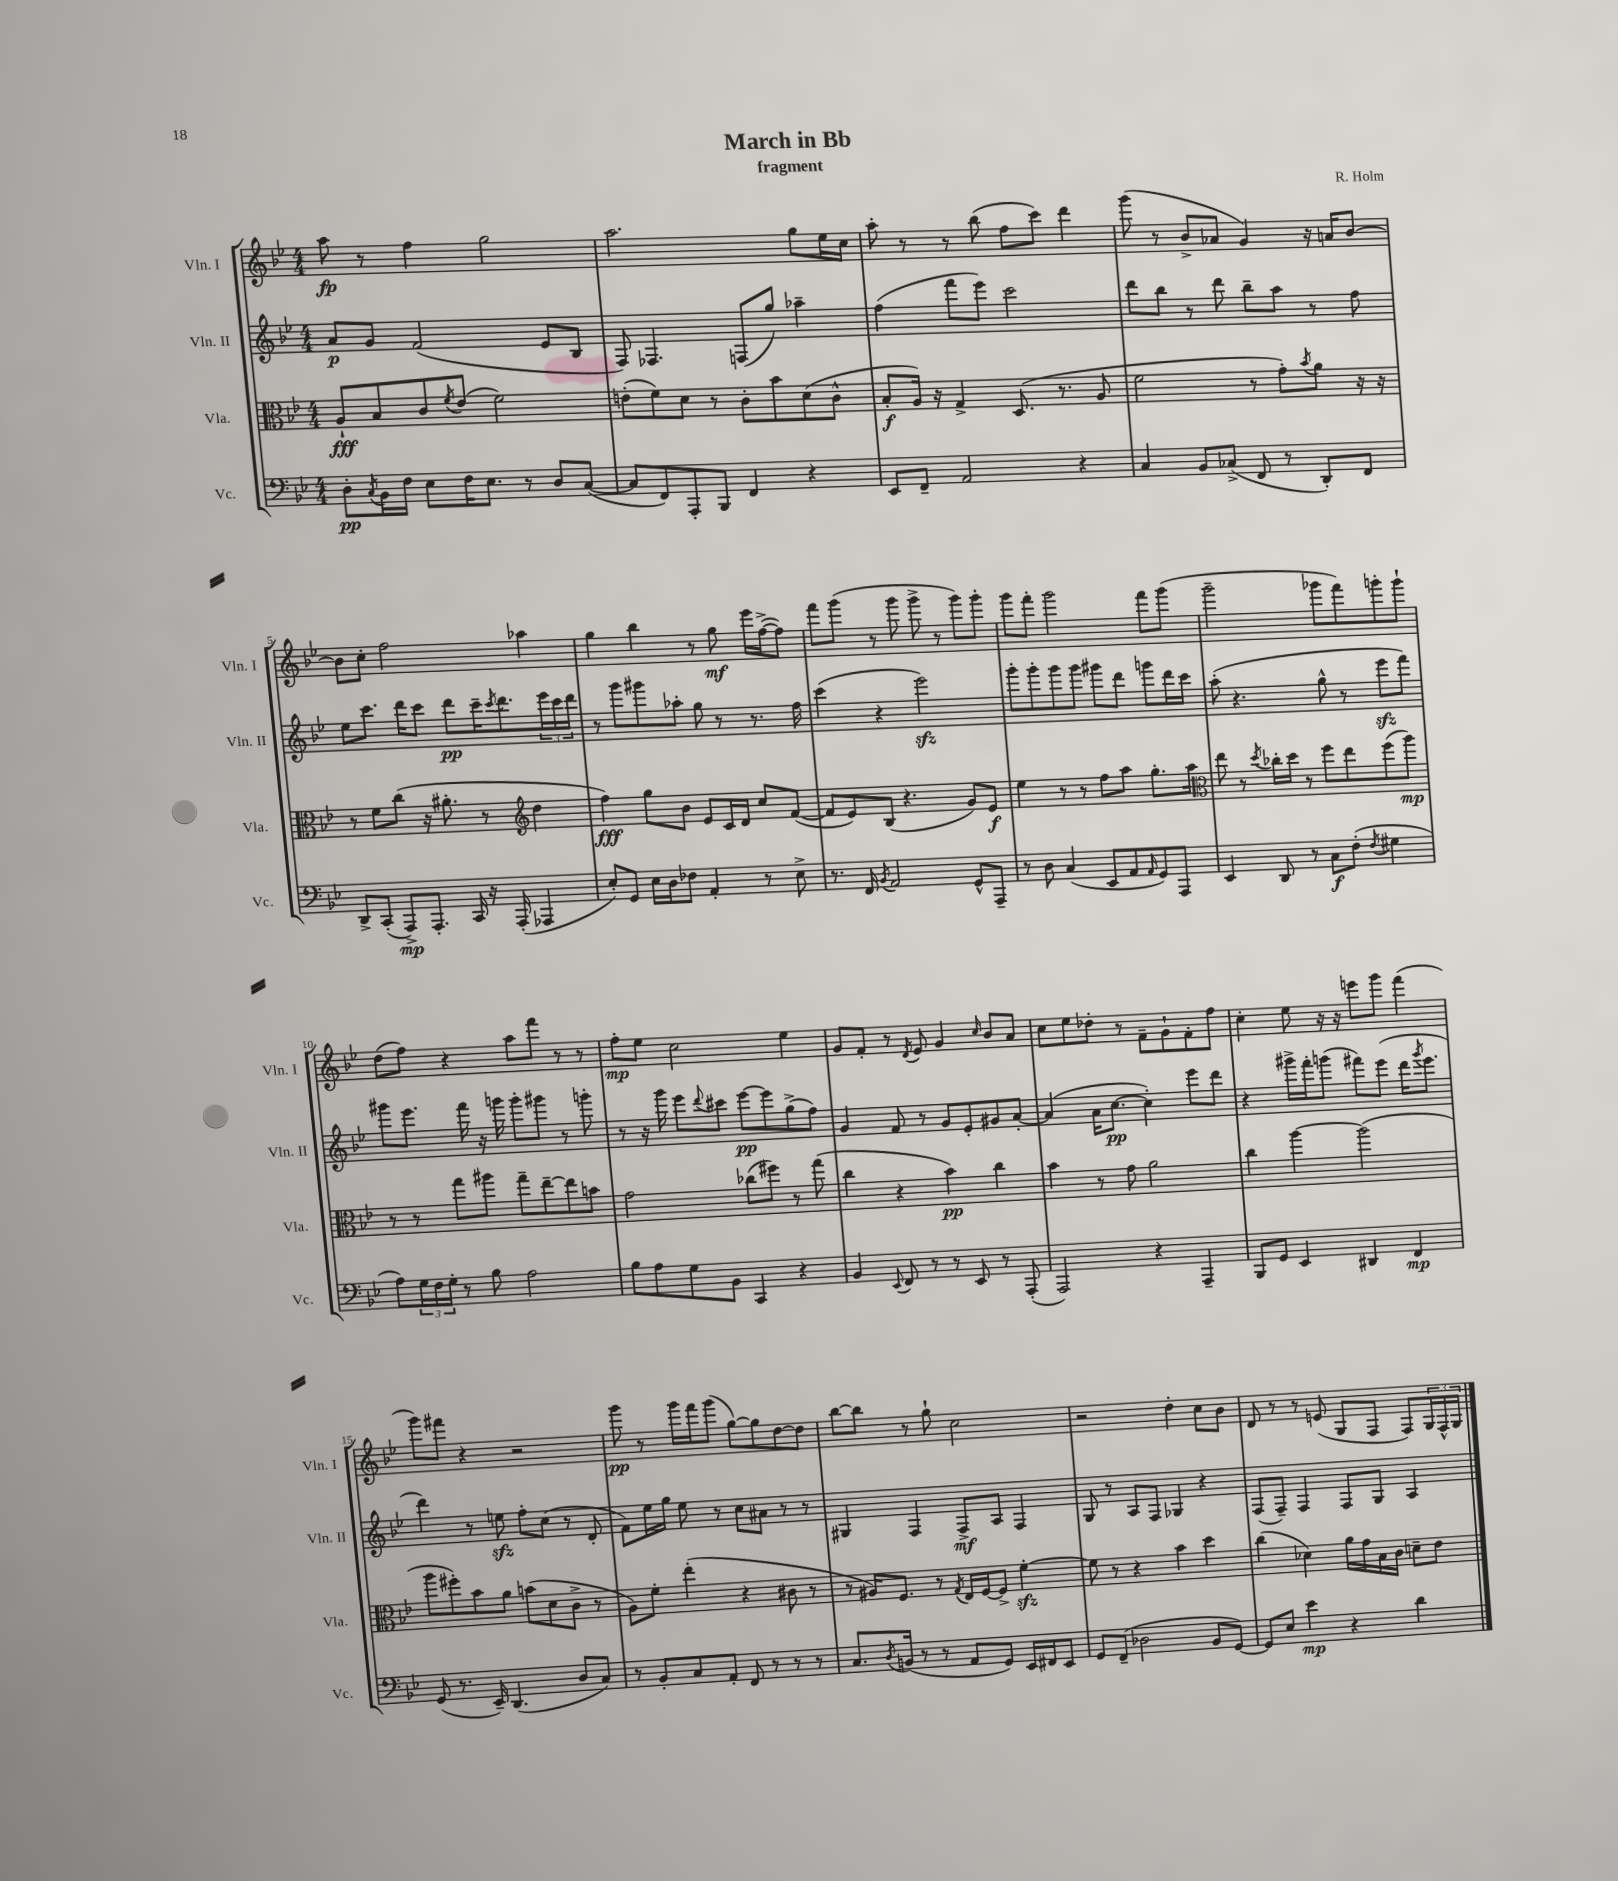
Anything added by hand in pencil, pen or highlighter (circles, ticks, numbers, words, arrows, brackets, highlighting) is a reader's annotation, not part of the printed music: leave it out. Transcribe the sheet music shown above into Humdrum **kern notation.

**kern	**dynam	**kern	**dynam	**kern	**dynam	**kern	**dynam
*part4	*part4	*part3	*part3	*part2	*part2	*part1	*part1
*staff4	*staff4	*staff3	*staff3	*staff2	*staff2	*staff1	*staff1
*I"Vc.	*	*I"Vla.	*	*I"Vln. II	*	*I"Vln. I	*
*I'Vc.	*	*I'Vla.	*	*I'Vln. II	*	*I'Vln. I	*
*clefF4	*	*clefC3	*	*clefG2	*	*clefG2	*
*k[b-e-]	*	*k[b-e-]	*	*k[b-e-]	*	*k[b-e-]	*
*M4/4	*	*M4/4	*	*M4/4	*	*M4/4	*
=1	=1	=1	=1	=1	=1	=1	=1
8D'\L	pp	8A`/L	fff	8a/L	p	8aa\	fp
8qC/	.	.	.	.	.	.	.
16BB-\L	.	8B-/	.	8g/J	.	8r	.
16F\JJ	.	.	.	.	.	.	.
8E-\L	.	8c/	.	(2f/	.	4ff\	.
.	.	8qf/	.	.	.	.	.
16F\K	.	(8e-/J	.	.	.	.	.
8.E-\J	.	.	.	.	.	.	.
.	.	2f\)	.	.	.	2gg\	.
8r	.	.	.	.	.	.	.
8D/L	.	.	.	8e-/L	.	.	.
([8C/J	.	.	.	8B-/J	.	.	.
=2	=2	=2	=2	=2	=2	=2	=2
8C/L]	.	(8en'\L	.	8F/)	.	2.aa\	.
8FF/)	.	8f\)	.	4.F-X/	.	.	.
8AAA'/	.	8d\J	.	.	.	.	.
8BBB-/J	.	8r	.	.	.	.	.
4FF/	.	8c'\L	.	(8Fn/L	.	.	.
.	.	8b-\	.	8gg/J)	.	.	.
4r	.	(8d\	.	4aa-X~\	.	8gg\L	.
.	.	8c^^\J	.	.	.	16ee-\L	.
.	.	.	.	.	.	16cc\JJ	.
=3	=3	=3	=3	=3	=3	=3	=3
8EE-/L	.	8B-'/L	f	(4ff\	.	8aa'\	.
8FF~/J	.	16A/Jk)	.	.	.	8r	.
.	.	16r	.	.	.	.	.
2AA/	.	4G^/	.	8fff\L	.	8r	.
.	.	.	.	8eee-\J)	.	(8bb-\	.
.	.	(8.D/	.	2ccc\	.	8ff\L	.
.	.	.	.	.	.	8ccc\J)	.
.	.	8.r	.	.	.	.	.
4r	.	.	.	.	.	4ddd\	.
.	.	8A/	.	.	.	.	.
=4	=4	=4	=4	=4	=4	=4	=4
4C/	.	2f\	.	8ddd\L	.	(8ggg\	.
.	.	.	.	8bb-\J	.	8r	.
8BB-/L	.	.	.	8r	.	8b-^/L	.
(8C-X^/J	.	.	.	8ddd\	.	8a-X/J	.
8FF/	.	8r	.	8bb-~\L	.	4g/)	.
8r	.	8g'\L)	.	8aa\J	.	.	.
.	.	8qb-/	.	.	.	.	.
8DD'/L)	.	8a\J	.	8r	.	16r	.
.	.	.	.	.	.	16an/KL	.
8FF/J	.	16r	.	8ff\	.	[8b-/J	.
.	.	16r	.	.	.	.	.
!!LO:LB:g=z
=5	=5	=5	=5	=5	=5	=5	=5
8DD^/L	.	8r	.	8ee-\L	.	8b-\L]	.
(8CC'/J	.	8f\L	.	8.ccc\J	.	8cc'\J	.
8AAA^/L)	mp	(8cc\J	.	.	.	2ff\	.
.	.	.	.	16ddd\KL	.	.	.
8.AAA'/J	.	16r	.	8ccc\J	.	.	.
.	.	8.a#X'\	.	.	.	.	.
.	.	.	.	8ddd\L	pp	.	.
16CC/	.	.	.	.	.	.	.
16r	.	8r	.	16ccc~\K	.	.	.
.	.	.	.	8qccc/	.	.	.
(16AAA'/	.	.	.	8.ddd\	.	.	.
*	*	*clefG2	*	*	*	*	*
4AAA-X/	.	4dd\	.	.	.	4aa-X\	.
.	.	.	.	24eee-\L	.	.	.
.	.	.	.	24ccc\	.	.	.
.	.	.	.	24ddd\JJ	.	.	.
=6	=6	=6	=6	=6	=6	=6	=6
8E-'/L)	.	4ff\)	fff	8r	.	4gg\	.
8GG/J	.	.	.	8ggg\L	.	.	.
16E-\LL	.	8gg\L	.	8ggg#X\	.	4bb-\	.
16D\J	.	.	.	.	.	.	.
8F-X\J	.	8b-\J	.	8aa-X'\J	.	.	.
4AA'/	.	8e-/L	.	8gg\	.	8r	.
.	.	16c/L	.	8r	.	8gg\	mf
.	.	16d/JJ	.	.	.	.	.
8r	.	8cc/L	.	8.r	.	16eee-\LL	.
.	.	.	.	.	.	([16ff^\J	.
8E-^\	.	([8f/J	.	.	.	8ff\J])	.
.	.	.	.	16ff\	.	.	.
=7	=7	=7	=7	=7	=7	=7	=7
8.r	.	8f/L]	.	(4ccc\	.	8fff\L	.
.	.	8e-/)	.	.	.	(8ggg\J	.
16FF/	.	.	.	.	.	.	.
8qBB-/	.	.	.	.	.	.	.
2AA/	.	(8B-/J	.	4r	.	8r	.
.	.	4.r	.	.	.	8ggg\	.
.	.	.	.	2eee-zz\)	.	8ggg^\	.
.	.	.	.	.	.	8r	.
8GG^^/L	.	8g/L)	.	.	.	8ggg\L)	.
8AAA~/J	.	8e-/J	f	.	.	8ggg'\J	.
=8	=8	=8	=8	=8	=8	=8	=8
8r	.	4ee-\	.	8ggg'\L	.	8ggg\L	.
8D\	.	.	.	8ggg'\	.	8fff'\J	.
(4C/	.	8r	.	8ggg\	.	2ggg\	.
.	.	8r	.	8ggg\J	.	.	.
8EE-/L	.	8ff\L	.	8ggg#X\L	.	.	.
8AA/	.	8aa\J	.	8ddd\J	.	.	.
16qqAA/	.	.	.	.	.	.	.
8GG/)	.	8.gg'\L	.	8gggn\L	.	8fff\L	.
8AAA/J	.	.	.	16ddd\L	.	(8ggg\J	.
.	.	16aa\Jk	.	16ccc\JJ	.	.	.
=9	=9	=9	=9	=9	=9	=9	=9
*	*	*clefC3	*	*	*	*	*
4EE-/	.	8ee-\	.	(8aa'\	.	2ggg~\	.
.	.	8r	.	4.r	.	.	.
.	.	8qdd/	.	.	.	.	.
8DD/	.	16cc-X'\LL	.	.	.	.	.
.	.	16dd\JJ	.	.	.	.	.
8r	.	8r	.	.	.	.	.
8C\L	f	8ff\L	.	8gg^^\	.	8ggg-X\L	.
(8F'\J	.	8ee-\	.	8r	.	8fff\)	.
8qF/	.	.	.	.	.	.	.
4G#X\	.	(8ff\	.	8eee-zz\L	.	8gggn'\	.
.	.	8aa\J)	mp	8fff\J)	.	8ggg`\J	.
!!LO:LB:g=z
=10	=10	=10	=10	=10	=10	=10	=10
8A\L)	.	8r	.	8ggg#X\L	.	(8dd\L	.
24G\L	.	8r	.	8.eee-\J	.	8ff\J)	.
24F\	.	.	.	.	.	.	.
24G'\JJ	.	.	.	.	.	.	.
8r	.	8gg\L	.	.	.	4r	.
.	.	.	.	16fff\	.	.	.
8B-\	.	8aa#X\J	.	16r	.	.	.
.	.	.	.	16gggn\	.	.	.
2A\	.	8gg~\L	.	8ggg'\L	.	8aa\L	.
.	.	[8ee-~\	.	8ggg#X\J	.	8fff\J	.
.	.	8ee-\]	.	8r	.	8r	.
.	.	8bn\J	.	8gggn'\	.	8r	.
=11	=11	=11	=11	=11	=11	=11	=11
8B-\L	.	2g\	.	8r	.	8ff'\L	mp
8A\	.	.	.	16r	.	8ee-\J	.
.	.	.	.	16ggg\	.	.	.
8G\	.	.	.	8eee-\L	.	2cc\	.
.	.	.	.	8qqddd/	.	.	.
8BB-\J	.	.	.	8ccc#X\J	.	.	.
4CC/	.	(8cc-X\L	.	[8eee-\L	pp	.	.
.	.	8ff#X\J)	.	8eee-\]	.	.	.
4r	.	8r	.	(8gg^\	.	4ee-\	.
.	.	(8gg\	.	8ff\J)	.	.	.
=12	=12	=12	=12	=12	=12	=12	=12
4BB-/	.	4cc\	.	4g/	.	8g/L	.
.	.	.	.	.	.	8f'/J	.
8qqEE-/	.	.	.	.	.	.	.
8FF/	.	4r	.	8f/	.	8r	.
.	.	.	.	.	.	8qd/	.
8r	.	.	.	8r	.	8e-/	.
8r	.	4b-\)	pp	8g/L	.	4g/	.
8EE-/	.	.	.	8e-'/	.	.	.
.	.	.	.	.	.	16qqcc/	.
8r	.	4cc\	.	8g#X/	.	8b-/L	.
(8AAA'/	.	.	.	[8a'/J	.	8a/J	.
=13	=13	=13	=13	=13	=13	=13	=13
2AAA/)	.	4b-\	.	(4a/]	.	8cc\L	.
.	.	.	.	.	.	8ee-\	.
.	.	8r	.	16a\KL	.	8dd-X'\J	.
.	.	.	.	[8.cc\J	pp	.	.
.	.	8g\	.	.	.	8r	.
4r	.	2a\	.	4cc'\])	.	8f~\L	.
.	.	.	.	.	.	8g`\	.
4AAA~/	.	.	.	8eee-\L	.	8f'\	.
.	.	.	.	8ddd\J	.	8ff\J	.
=14	=14	=14	=14	=14	=14	=14	=14
8BBB-/L	.	4cc\	.	4r	.	4cc'\	.
8GG/J	.	.	.	.	.	.	.
4EE-/	.	[4aa\	.	16ggg#X^\LL	.	8ee-\	.
.	.	.	.	16fff'\J	.	.	.
.	.	.	.	(8gggn\J	.	16r	.
.	.	.	.	.	.	16r	.
4DD#X/	.	(2aa\]	.	8fff#X\L)	.	8eeen\L	.
.	.	.	.	(8eee-\J	.	8ggg\J	.
4FF/	mp	.	.	16ddd\KL	.	(4fff\	.
.	.	.	.	8qggg/	.	.	.
.	.	.	.	8.eee-\J	.	.	.
!!LO:LB:g=z
=15	=15	=15	=15	=15	=15	=15	=15
(8GG/	.	8aa\L	.	4ddd\)	.	8ggg\L)	.
8.r	.	8ff#X'\)	.	.	.	8fff#X\J	.
.	.	8b-\	.	8r	.	4r	.
16EE-~/)	.	.	.	.	.	.	.
(4.DD/	.	8a\J	.	8eenzz\	.	.	.
.	.	(8bn\L	.	8ff'\L	.	2r	.
.	.	8d\	.	(8cc\J	.	.	.
8D/L	.	8c^\J	.	8r	.	.	.
8C/J)	.	8r	.	8d'/	.	.	.
=16	=16	=16	=16	=16	=16	=16	=16
8r	.	8A\L)	.	8f\L)	.	8ggg\	pp
8BB-'/L	.	8f'\J	.	16ee-\L	.	8r	.
.	.	.	.	16gg\JJ	.	.	.
8C/	.	(4ee-'\	.	8ee-\	.	16ggg\LL	.
.	.	.	.	.	.	16fff\J	.
8AA'/J	.	.	.	8r	.	(8ggg\J	.
8FF/	.	4r	.	8cc\L	.	[8gg\L)	.
8r	.	.	.	8a#X\J	.	8gg\]	.
8r	.	8c#X\	.	8r	.	[8dd\	.
8r	.	8r	.	8r	.	8dd\J]	.
=17	=17	=17	=17	=17	=17	=17	=17
8.C/L	.	8r	.	4G#X/	.	[8bb-\L	.
.	.	16A#X/KL)	.	.	.	8bb-\J]	.
8qD/	.	.	.	.	.	.	.
(16BBn/Jk	.	8.F/J	.	.	.	.	.
8r	.	.	.	4F/	.	8r	.
8r	.	8r	.	.	.	8gg`\	.
.	.	8qG/	.	.	.	.	.
8AA/L	.	16E-/LL	.	8F^/L	mf	2cc\	.
.	.	[16F/J	.	.	.	.	.
8GG/J)	.	8F^/J]	.	8A/J	.	.	.
16EE-/LL	.	[4fzz'\	.	4F/	.	.	.
16FF#X/J	.	.	.	.	.	.	.
8EE-/J	.	.	.	.	.	.	.
=18	=18	=18	=18	=18	=18	=18	=18
8GG/L	.	8f\]	.	8G/	.	2r	.
(8FF~/J	.	8r	.	8r	.	.	.
2D-X\	.	4r	.	8A/L	.	.	.
.	.	.	.	8F/J	.	.	.
.	.	4b-\	.	4G-X/	.	4dd'\	.
8BB-/L	.	4dd\	.	4r	.	8cc\L	.
[8GG/J)	.	.	.	.	.	8b-\J	.
=19	=19	=19	=19	=19	=19	=19	=19
8GG/L]	.	(4cc\	.	(8F/L	.	8d/	.
8E-/J	.	.	.	8F~/J)	.	8r	.
4e-\	mp	4d-X\)	.	4F/	.	8r	.
.	.	.	.	.	.	(8en/	.
4r	.	16a\LL	.	8F/L	.	8G/L	.
.	.	16g\	.	.	.	.	.
.	.	16B-\	.	8G/J	.	8F/J	.
.	.	16c\JJ	.	.	.	.	.
4d\	.	8dn~\L	.	4A/	.	8F/L)	.
.	.	8e-\J	.	.	.	24G/L	.
.	.	.	.	.	.	24F^^/	.
.	.	.	.	.	.	24G/JJ	.
==	==	==	==	==	==	==	==
*-	*-	*-	*-	*-	*-	*-	*-
